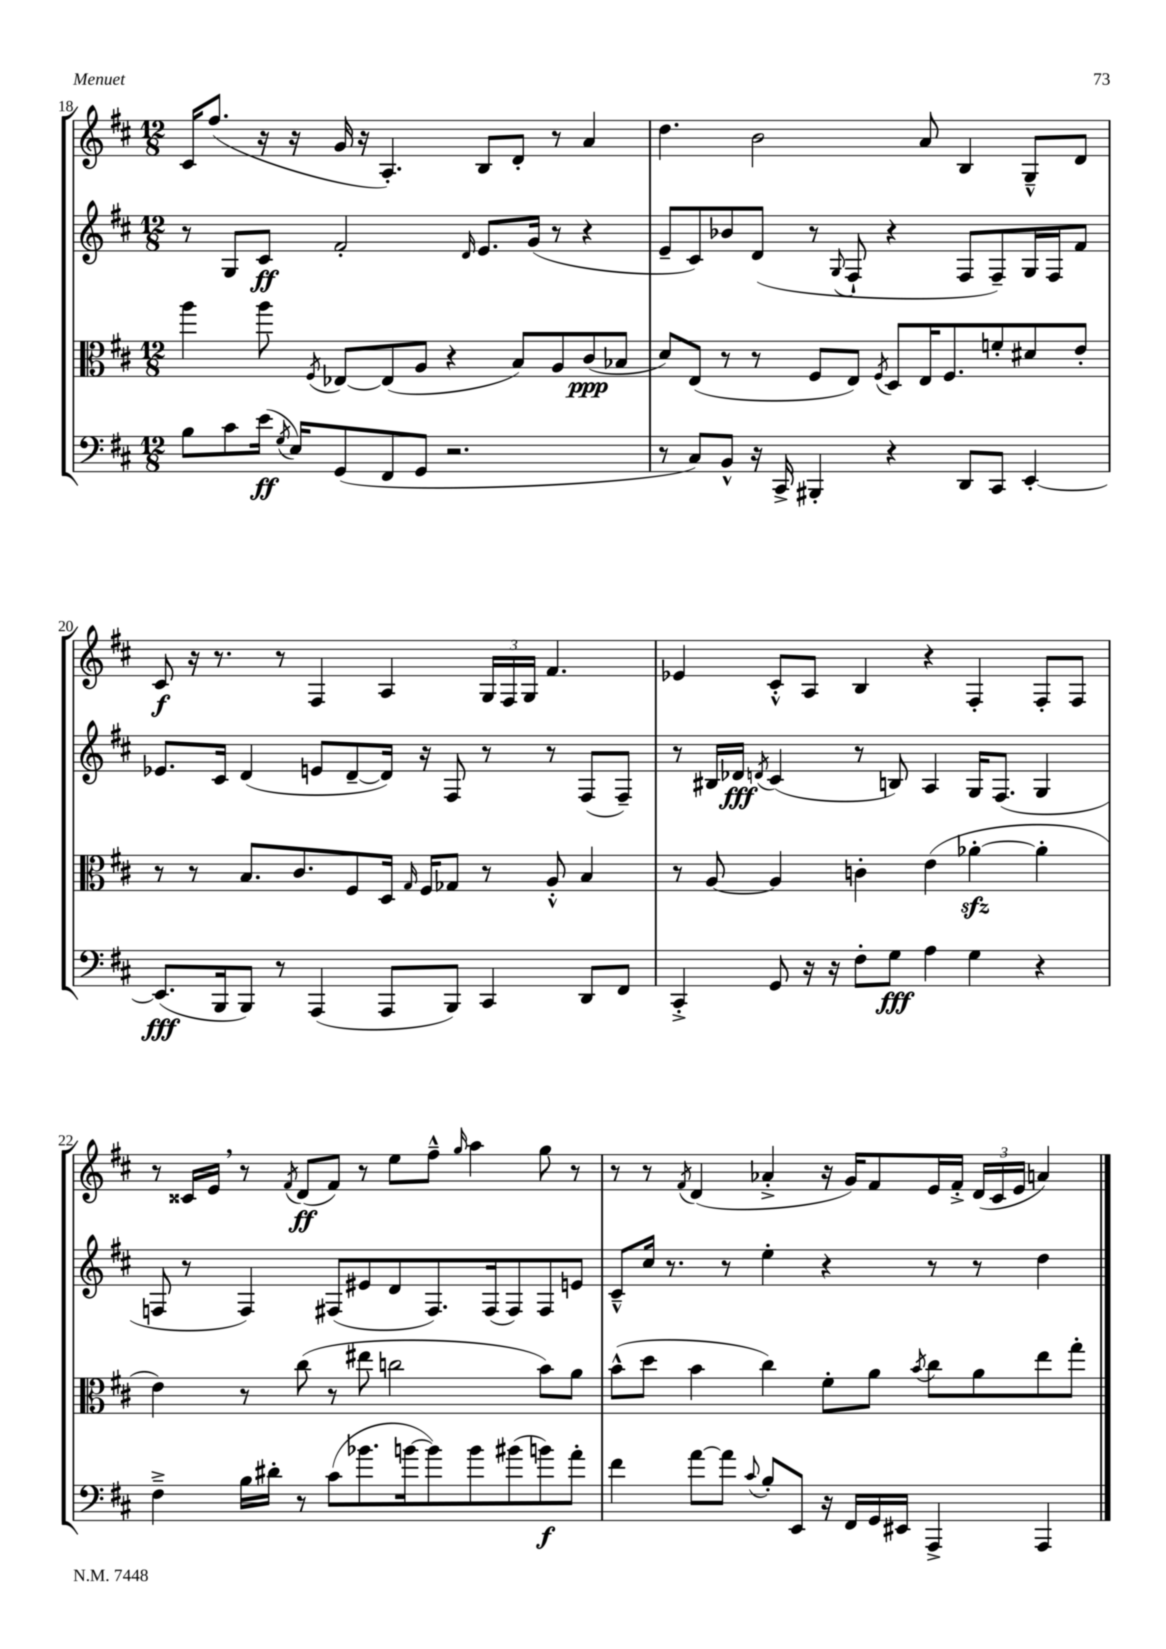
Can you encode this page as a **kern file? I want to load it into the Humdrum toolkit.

**kern	**dynam	**kern	**dynam	**kern	**dynam	**kern	**dynam
*part4	*part4	*part3	*part3	*part2	*part2	*part1	*part1
*staff4	*staff4	*staff3	*staff3	*staff2	*staff2	*staff1	*staff1
*clefF4	*	*clefC3	*	*clefG2	*	*clefG2	*
*k[f#c#]	*	*k[f#c#]	*	*k[f#c#]	*	*k[f#c#]	*
*M12/8	*	*M12/8	*	*M12/8	*	*M12/8	*
=18	=18	=18	=18	=18	=18	=18	=18
8B\L	.	4aa\	.	8r	.	16c#/KL	.
.	.	.	.	.	.	(8.ff#/J	.
8c#\	.	.	.	8G/L	.	.	.
(16e\Jk	ff	8aa\	.	8c#/J	ff	16r	.
8qG/	.	.	.	.	.	.	.
16E/KL)	.	.	.	.	.	16r	.
.	.	8qF#/	.	.	.	.	.
(8GG/	.	[8E-X/L	.	2f#'/	.	16g/	.
.	.	.	.	.	.	16r	.
8FF#/	.	(8E-/]	.	.	.	4.A'/)	.
8GG/J	.	8A/J	.	.	.	.	.
2.r	.	4r	.	.	.	.	.
.	.	.	.	16qqd/	.	.	.
.	.	.	.	8.e/L	.	8B/L	.
.	.	8B/L)	.	.	.	8d'/J	.
.	.	.	.	(16g/Jk	.	.	.
.	.	8A/	.	8r	.	8r	.
.	.	(8c#/	ppp	4r	.	4a/	.
.	.	8B-X/J	.	.	.	.	.
=19	=19	=19	=19	=19	=19	=19	=19
8r	.	8d/L)	.	8e~/L	.	4.dd\	.
8C#/L)	.	(8E/J	.	8c#/)	.	.	.
8BB^^/J	.	8r	.	8b-X/	.	.	.
16r	.	8r	.	(8d/J	.	2b\	.
16CC#^/	.	.	.	.	.	.	.
4BBB#X'/	.	8F#/L	.	8r	.	.	.
.	.	.	.	8qqG/	.	.	.
.	.	8E/J)	.	8F#`/	.	.	.
.	.	8qF#/	.	.	.	.	.
4r	.	8D/L	.	4r	.	.	.
.	.	16E/K	.	.	.	8a/	.
.	.	8.F#/	.	.	.	.	.
8DD/L	.	.	.	8F#/L	.	4B/	.
8CC#/J	.	8fn'/	.	8F#~/)	.	.	.
[4EE'/	.	8d#X/	.	16G/L	.	8G~^^/L	.
.	.	.	.	16F#/J	.	.	.
.	.	8e'/J	.	8f#/J	.	8d/J	.
!!LO:LB:g=z
=20	=20	=20	=20	=20	=20	=20	=20
(8.EE/L]	fff	8r	.	8.e-X/L	.	8c#/	f
.	.	8r	.	.	.	16r	.
16BBB/k	.	.	.	16c#/Jk	.	8.r	.
8BBB/J)	.	8.B/L	.	(4d/	.	.	.
8r	.	.	.	.	.	8r	.
.	.	8.c#/	.	.	.	.	.
(4AAA/	.	.	.	8en/L	.	4F#/	.
.	.	8F#/	.	[8d~/	.	.	.
8AAA/L	.	16D/Jk	.	16d/Jk])	.	4A/	.
.	.	16qqG/	.	.	.	.	.
.	.	16F#/KL	.	16r	.	.	.
8BBB/J)	.	8G-X/J	.	8F#/	.	.	.
4CC#/	.	8r	.	8r	.	24G/LL	.
.	.	.	.	.	.	24F#/	.
.	.	.	.	.	.	24G/JJ	.
.	.	8A'^^/	.	8r	.	4.f#/	.
8DD/L	.	4B/	.	(8F#/L	.	.	.
8FF#/J	.	.	.	8F#~/J)	.	.	.
=21	=21	=21	=21	=21	=21	=21	=21
4CC#'^/	.	8r	.	8r	.	4e-X/	.
.	.	[8A/	.	16B#X/LL	.	.	.
.	.	.	.	16d-X/JJ	fff	.	.
.	.	.	.	8qdn/	.	.	.
8GG/	.	4A/]	.	(4c#/	.	8c#'^^/L	.
16r	.	.	.	.	.	8A/J	.
16r	.	.	.	.	.	.	.
8F#'\L	.	4cn'\	.	8r	.	4B/	.
8G\J	fff	.	.	8Bn/)	.	.	.
4A\	.	(4e\	.	4A/	.	4r	.
4G\	.	[4a-Xzz'\	.	16G/KL	.	4F#'/	.
.	.	.	.	(8.F#/J	.	.	.
4r	.	4a-'\]	.	4G/	.	8F#'/L	.
.	.	.	.	.	.	8F#/J	.
!!LO:LB:g=z
=22	=22	=22	=22	=22	=22	=22	=22
4F#~^\	.	4e\)	.	8Fn/	.	8r	.
.	.	.	.	8r	.	16c##X/LL	.
.	.	.	.	.	.	16e,/JJ	.
16B\LL	.	8r	.	4F/)	.	8r	.
16d#X'\JJ	.	.	.	.	.	.	.
.	.	.	.	.	.	8qf#/	.
8r	.	(8cc#\	.	.	.	(8d/L	ff
(8c#\L	.	8r	.	(8F#X/L	.	8f#/J)	.
8.b-X\	.	8ee#X\	.	8e#X/	.	8r	.
.	.	2ccn\	.	8d/	.	8ee\L	.
[16bn\k	.	.	.	.	.	.	.
8b\])	.	.	.	8.F#/)	.	8ff#~^^\J	.
.	.	.	.	.	.	16qqgg/	.
8b\	.	.	.	.	.	4aa\	.
.	.	.	.	(16F#/k	.	.	.
(8b#X\	.	.	.	8F#/)	.	.	.
8bn\)	f	8b\L)	.	8F#/	.	8gg\	.
8a'\J	.	8a\J	.	8en/J	.	8r	.
=23	=23	=23	=23	=23	=23	=23	=23
4f#\	.	(8b^^\L	.	8c#~^^/L	.	8r	.
.	.	8dd\J	.	16cc#/Jk	.	8r	.
.	.	.	.	8.r	.	.	.
.	.	.	.	.	.	8qf#/	.
[8a\L	.	4b\	.	.	.	(4d/	.
8a\J]	.	.	.	8r	.	.	.
8qqc#/	.	.	.	.	.	.	.
8B'/L	.	4cc#\)	.	4ee'\	.	4a-X'^/	.
8EE/J	.	.	.	.	.	.	.
16r	.	8f#'\L	.	4r	.	16r	.
16FF#/LL	.	.	.	.	.	16g/KL)	.
16GG/	.	8a\J	.	.	.	8f#/	.
16EE#X/JJ	.	.	.	.	.	.	.
.	.	8qb/	.	.	.	.	.
4AAA^/	.	8cc#\L	.	8r	.	16e/L	.
.	.	.	.	.	.	16f#'^/JJ	.
.	.	8a\	.	8r	.	(24d/LL	.
.	.	.	.	.	.	24c#/	.
.	.	.	.	.	.	24e/JJ	.
4AAA/	.	8ee\	.	4dd\	.	4an/)	.
.	.	8gg'\J	.	.	.	.	.
==	==	==	==	==	==	==	==
*-	*-	*-	*-	*-	*-	*-	*-
